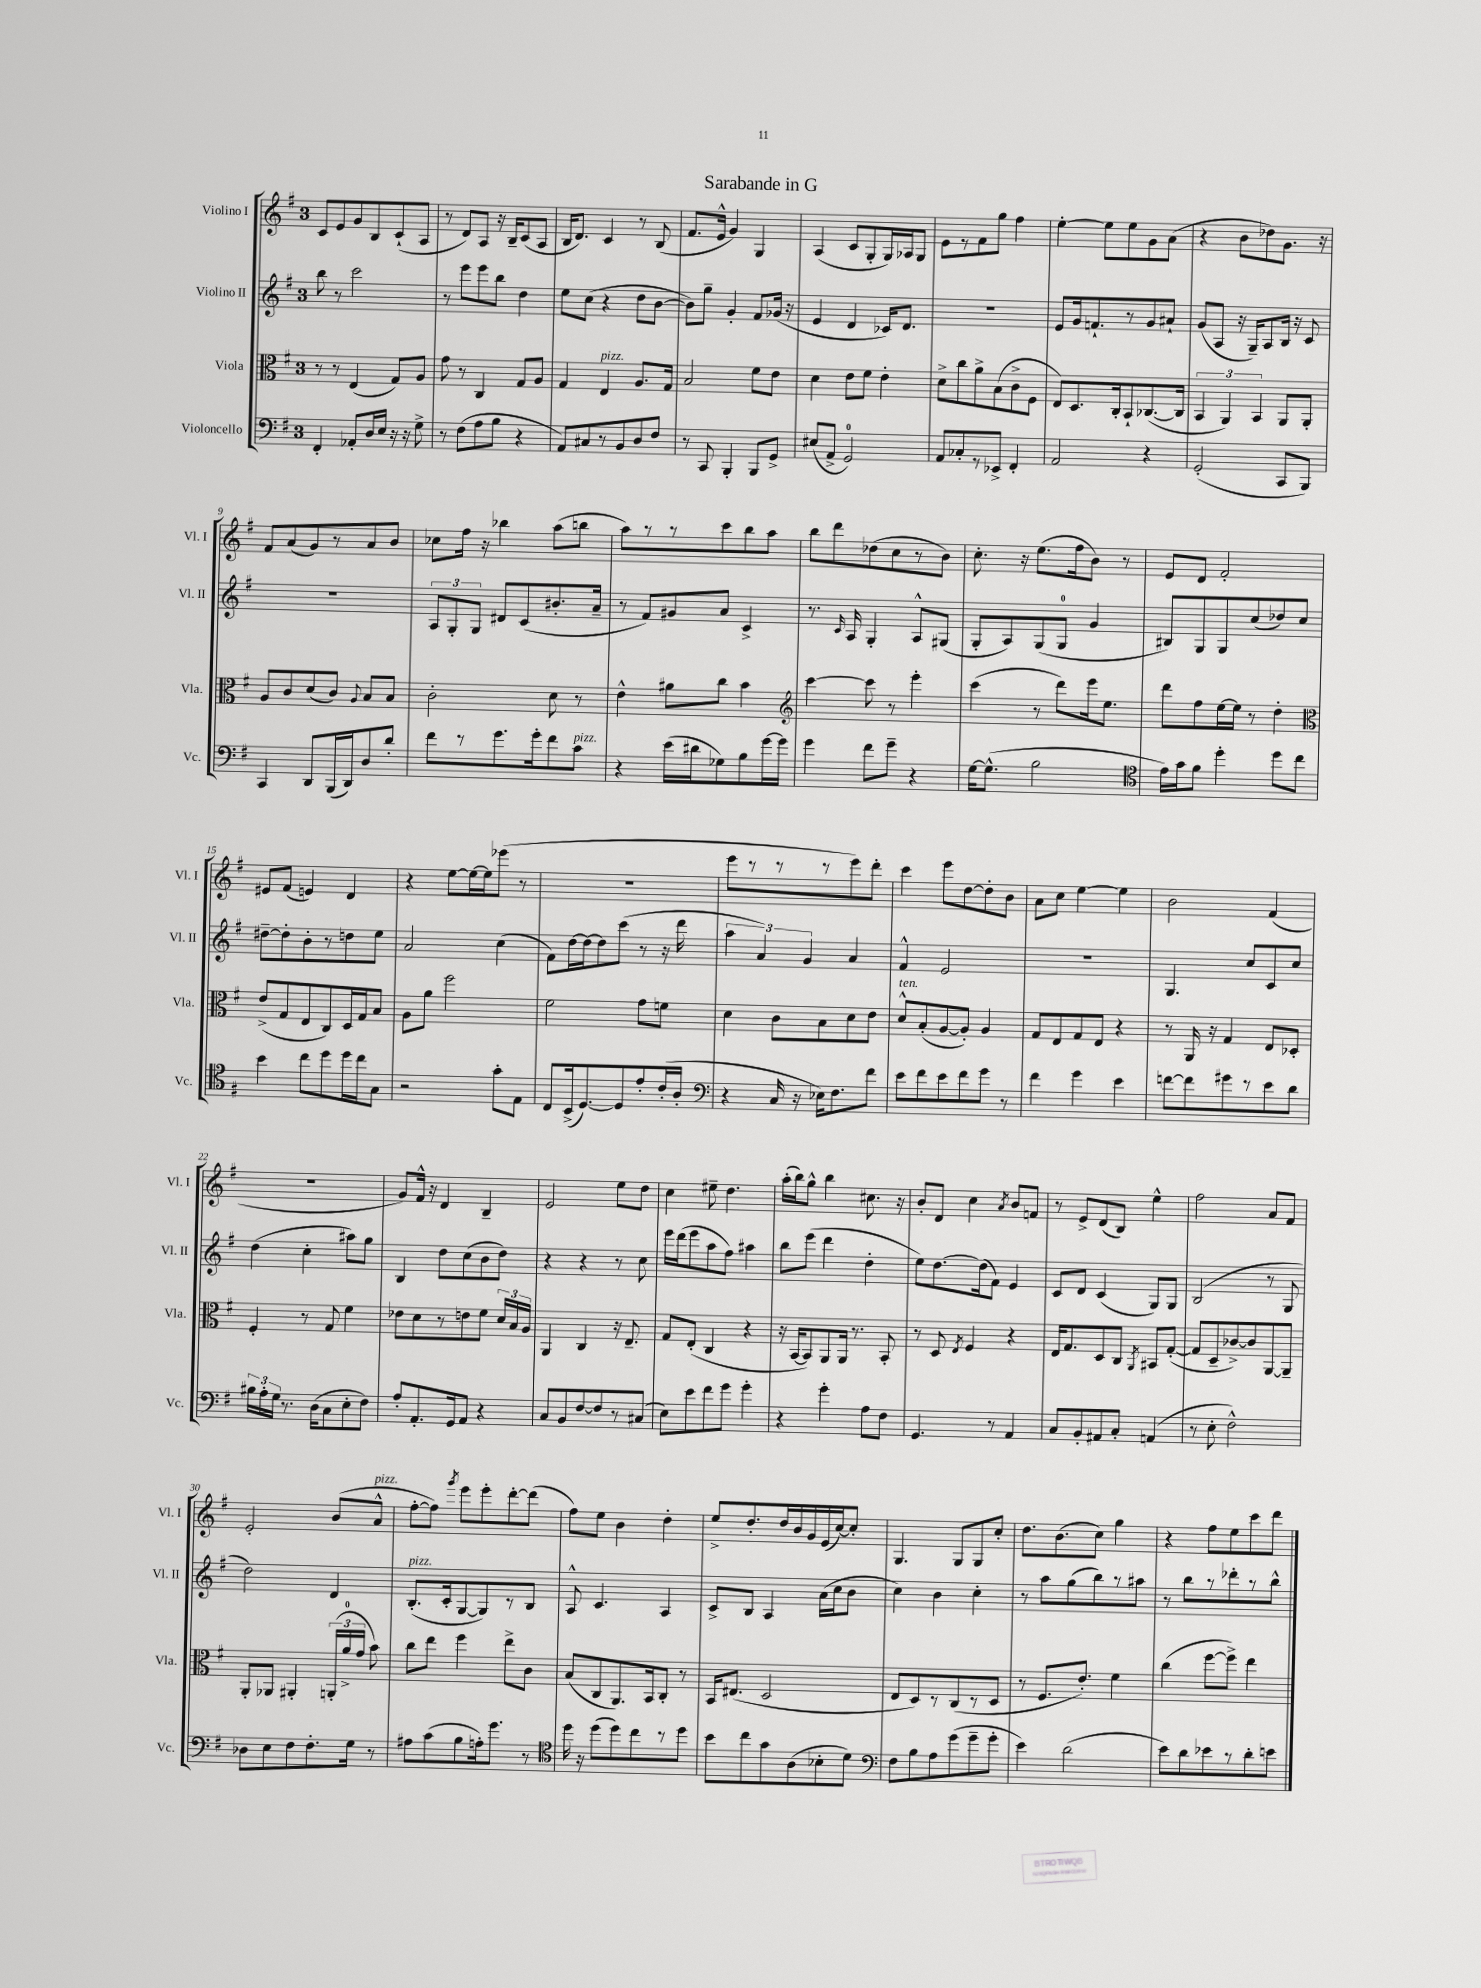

**kern	**kern	**kern	**kern
*part4	*part3	*part2	*part1
*staff4	*staff3	*staff2	*staff1
*I"Violoncello	*I"Viola	*I"Violino II	*I"Violino I
*I'Vc.	*I'Vla.	*I'Vl. II	*I'Vl. I
*clefF4	*clefC3	*clefG2	*clefG2
*k[f#]	*k[f#]	*k[f#]	*k[f#]
*M3/4	*M3/4	*M3/4	*M3/4
=1	=1	=1	=1
4FF#'/	8r	8bb\	8c/L
.	8r	8r	8e/
8AA-X'/L	(4E/	2ccc\	8g/
16D/L	.	.	8B/
16E/JJ	.	.	.
16r	8G/L)	.	(8c`/
16r	.	.	.
8G^\	8A/J	.	8A/J
=2	=2	=2	=2
8r	8g\	8r	8r
(8F#\L	8r	8eee\L	8d/L)
8A\	4C/	8eee\	8A/J
8B\J	.	8bb\J	16r
.	.	.	16B~/KL
4r	8G/L	4dd\	(8c/
.	8A/J	.	8A/J
=3	=3	=3	=3
8AA/L)	4G/	8ee\L	16B/KL
.	.	.	8.d/J)
8C#X/	.	(8cc\J	.
!	!LO:TX:a:i:t=pizz.	!	!
8r	4E/	4r	4c/
8BB/	.	.	.
8D/	8.A/L	8dd\L	8r
8F#/J	.	[8b\J	(8B/
.	16G/Jk	.	.
=4	=4	=4	=4
8r	2B/	8b\L])	8.f#/L
8CC/	.	8gg~\J	.
.	.	.	16e^^/Jk
4BBB'/	.	4g'/	4g/)
8BBB/L	8f#\L	8f#/L	4G/
8GG^/J	8e\J	(16g-X/Jk	.
.	.	16r	.
=5	=5	=5	=5
(8E#X/L	4d\	4e/	(4A/
8AA^/J	.	.	.
2GG/)	8e\L	4d/	8c/L
.	8f#\J	.	8G'/
.	4e'\	16c-X/KL)	16G/L)
.	.	8.d/J	16A-X/J
.	.	.	8G/J
=6	=6	=6	=6
8AA/L	8d^\L	2.r	8e\L
8C-X'/	8cc\	.	8r
8r	8a^\	.	8f#\
8EE-X^/J	(8B\	.	8gg\J
4FF#'/	8c^\	.	4ff#\
.	8F#\J	.	.
=7	=7	=7	=7
2AA/	8E/L)	8e/L	[4ee'\
.	8.D/	16g/k	.
.	.	8.fn`/	.
.	.	.	8ee\L]
.	16C'/k	.	.
.	8BB`/	8r	8ee\
4r	([8.C-X/	8g/	8g\
.	.	8a#X`/J	(8a\J
.	16C-/Jk]	.	.
=8	=8	=8	=8
(2GG'/	6BB/	(8g/L	4r
.	.	8A/J	.
.	6AA/)	.	.
.	.	16r	8b\L
.	.	16G~/KL)	.
.	6BB/	.	.
.	.	8A/	8dd-X\)
8CC/L	8AA/L	16B/Jk	8.g\J
.	.	16r	.
8BBB/J)	8AA'/J	8c/	.
.	.	.	16r
!!LO:LB:g=z
=9	=9	=9	=9
4CC/	8A/L	2.r	8f#/L
.	8c/	.	(8a/
8DD/L	(8d/	.	8g/)
(16BBB/L	8c/J)	.	8r
16DD/J)	.	.	.
.	8qqA/	.	.
8D/	8B/L	.	8a/
8d'/J	8B/J	.	8b/J
=10	=10	=10	=10
8f#\L	2c'\	12A/L	8cc-X\L
.	.	12G'/	.
8r	.	.	16ff#\Jk
.	.	12G/J	.
.	.	.	16r
8.g\	.	8d#X/L	4bb-X\
.	.	(8c/	.
16g'\k	.	.	.
8f#\	8d\	8.b#X'/	(8aa\L
!LO:TX:a:i:t=pizz.	!	!	!
8c\J	8r	.	8bbn\J
.	.	16a~/Jk	.
=11	=11	=11	=11
4r	4e^^\	8r	8aa\L)
.	.	8f#/L)	8r
(16e\LL	8a#X\L	8g#X/	8r
16d#X\J	.	.	.
8G-X\)	8cc\J	8a/J	8ccc\
8B\	4b\	4c^/	8bb\
[16g\L	.	.	8aa\J
16g\JJ]	.	.	.
=12	=12	=12	=12
*	*clefG2	*	*
4g\	[4ccc\	8.r	8bb\L
.	.	.	8ddd\
.	.	16qqc/	.
.	.	16A/	.
8f#\L	8ccc\]	4G'/	(8dd-X\
8g~\J	8r	.	8cc\
4r	4eee'\	8A^^/L	8r
.	.	(8G#X/J	8b\J)
=13	=13	=13	=13
[16G\KL	(4ccc\	8G'/L	8.cc'\
(8.G^^\J]	.	.	.
.	.	8A/)	.
.	.	.	16r
2B\	8r	(8G/	(8.ee\L
.	8ddd\L)	8G/J	.
.	.	.	16ff#\k
.	16eee\k	4g/	8b\J)
.	8.ee\J	.	.
.	.	.	8r
=14	=14	=14	=14
*clefC4	*	*	*
16e\LL)	8ddd\L	8B#X/L)	8e/L
16g\J	.	.	.
8f#\J	8ff#\	8G/	8d/J
4dd'\	[16ee\L	8G/	2f#'/
.	16ee\JJ]	.	.
.	8r	(8cc/	.
8dd\L	4dd'\	8dd-X/)	.
8cc\J	.	8cc/J	.
!!LO:LB:g=z
=15	=15	=15	=15
*	*clefC3	*	*
4b\	(8e^/L	[8dd#X~\L	8e#X/L
.	8G/	8dd#'\]	(8f#/J
8cc\L	8E/	8b'\	4en/)
8dd\	8C/)	8r	.
16dd\L	16D/L	8ddn\	4d/
16cc\J	16G/J	.	.
8G\J	8B/J	8ee\J	.
=16	=16	=16	=16
2r	8A\L	2a/	4r
.	8a\J	.	.
.	2ff#\	.	[8ee\L
.	.	.	16ee\L_
.	.	.	16ee\J]
8g'\L	.	(4cc\	(8eee-X\J
8E\J	.	.	8r
=17	=17	=17	=17
8C/L	2f#\	8f#\L)	2.r
(16BB^/k	.	[16dd\L	.
[8.D/)	.	16dd\J_	.
.	.	8dd\]	.
8D/]	.	(8ccc\J	.
8e'/	8g\L	8r	.
(16c'/L	8fn\J	16r	.
16A'/JJ	.	16ddd\	.
=18	=18	=18	=18
*clefF4	*	*	*
4r	4d\	6aa\	8eee\L
.	.	.	8r
.	.	6a/)	.
16C/	8c\L	.	8r
16r	.	.	.
.	.	6g/	.
16E-X\KL)	8B\	.	8r
8.F#\	.	.	.
.	8d\	4a/	8eee\)
8f#\J	8e\J	.	8ddd'\J
=19	=19	=19	=19
!	!LO:TX:a:i:t=ten.	!	!
8e\L	8d^^/L	4f#^^/	4ccc\
8f#\	(8B'/	.	.
8e\	[8A/	2e/	8eee\L
8f#\	8A'/J])	.	[8dd\
8g\J	4A/	.	8dd'\]
8r	.	.	8b\J
=20	=20	=20	=20
4f#\	8G/L	2.r	8a\L
.	8E/	.	8cc\J
4g\	8G/	.	[4ee\
.	8E/J	.	.
4e\	4r	.	4ee\]
=21	=21	=21	=21
[8fn\L	8r	4.G/	2b\
8f\]	16AA/	.	.
.	16r	.	.
8g#X\	4G/	.	.
8r	.	8cc/L	.
8e\	8E/L	8c/	(4f#/
8d\J	8D-X'/J	8cc/J	.
!!LO:LB:g=z
=22	=22	=22	=22
24B#X\LL	4F#'/	(4dd\	2.r
24A'\	.	.	.
24G\JJ	.	.	.
8.r	.	.	.
.	8r	4cc'\	.
(16D\KL	.	.	.
8C\	8G/	.	.
8E'\	4f#\	8aa#X\L)	.
8F#\J)	.	8gg\J	.
=23	=23	=23	=23
8A'/L	8e-X\L	4B/	8g/L)
8.AA'/	8d\	.	16f#^^/Jk
.	.	.	16r
.	8r	8dd\L	4d/
16GG/k	.	.	.
8AA/J	8en\	(8cc\	.
4r	8f#\J	8b\	4B~/
.	24d/LL	8dd\J)	.
.	24B/	.	.
.	24A/JJ	.	.
=24	=24	=24	=24
8C/L	4AA/	4r	2e/
8BB/	.	.	.
[8F#/	4C/	4r	.
8F#/]	.	.	.
8r	16r	8r	8ee\L
.	8.E~/	.	.
(8C#X/J	.	8cc\	8dd\J
=25	=25	=25	=25
8E\L)	8G/L	16eee\LL	4cc\
.	.	(16ddd\J	.
8e\	(8E'/J	8eee\	.
8f#\	4C/	8aa\	8ee#X~\
8g\J	.	8ff#\J)	4.dd\
4g'\	4r	4aa#X\	.
=26	=26	=26	=26
4r	16r	8bb\L	(16aa'\LL
.	[16BB/KL	.	16bb\J)
.	8BB/])	(8eee\J	8gg^^\J
4g'\	8AA/	4ddd\	4bb\
.	16AA/Jk	.	.
.	8.r	.	.
8A\L	.	4dd'\	8.cc#X\
8F#\J	8BB'/	.	.
.	.	.	16r
=27	=27	=27	=27
4.GG/	8r	8ee\L)	8b'/L
.	8D/	[8.dd\	8d/J
.	8qE/	.	.
.	4F#/	.	4cc\
.	.	(16dd\k]	.
8r	.	8f#\J)	.
.	.	.	8qa/
4AA/	4r	4e/	8b/L
.	.	.	8fn/J
=28	=28	=28	=28
8C/L	16E/KL	8c/L	8r
.	8.G/	.	.
8BB'/	.	8d/J	8e^/L
8AA#X/	8D/	(4c/	(8d/
8C'/J	8C/J	.	8B/J)
.	8qAA/	.	.
(4AAn/	8BB#X/L	8G/L)	4ee^^\
.	([8G'/J	8G/J	.
=29	=29	=29	=29
8r	8G/L]	(2B/	2ff#\
8E'\	8D~/	.	.
2F#^^\)	[8c-X^/)	.	.
.	8c-/]	.	.
.	[8AA/	8r	8a/L
.	8AA~/J]	8G/	8f#/J
!!LO:LB:g=z
=30	=30	=30	=30
8D-X\L	8AA'/L	2dd\)	2e'/
8E\	8AA-X/J	.	.
8F#\	4AA#X'/	.	.
8.F#'\	.	.	.
.	(24AAn'/LL	4d/	(8b/L
.	24a^/	.	.
16G\Jk	.	.	.
.	24g/JJ	.	.
!	!	!	!LO:TX:a:i:t=pizz.
8r	8b\)	.	8a^^/J
=31	=31	=31	=31
!	!	!LO:TX:a:i:t=pizz.	!
8A#X\L	8cc\L	(8.B'/L	[8ff#'\L
(8c\	8ee\J	.	8ff#\J])
.	.	16c'/k	.
.	.	.	8qggg/
8B\	4ff#\	[8G/	8eee\L
16An'\k)	.	8G/])	8eee'\
8.g\J	.	.	.
.	8ee^\L	8r	[8ddd'\
8r	8c\J	8B/J	(8ddd\J]
=32	=32	=32	=32
*clefC4	*	*	*
16dd\	(8B/L	8A^^/	8ff#\L)
16r	.	.	.
(8dd\L	8C/	4.c/	8ee\J
8dd\)	8.AA/)	.	4b\
8cc\	.	.	.
.	16BB/k	.	.
8r	8C'/J	4A/	4dd'\
8dd\J	8r	.	.
=33	=33	=33	=33
8b\L	16BB/KL	8c^/L	8ee^/L
.	(8.E#X/J	.	.
8cc\	.	8B/J	8.dd'/
8g\	2D/	4A/	.
.	.	.	16dd/L
(8A\	.	.	16b/
.	.	.	16g/
8B-X'\	.	(16a\LL	(16e/
.	.	16cc\J	[16cc/J)
8d\J)	.	8b\J	8cc'/J]
=34	=34	=34	=34
*clefF4	*	*	*
8F#\L	8E/L	4cc\)	4.G/
8B\	8D/)	.	.
8A\	8r	4b\	.
(8g\	(8C/	.	8G/L
8g~\	8r	4cc'\	8G/
8g'\J	8D/J	.	8cc'/J
=35	=35	=35	=35
4e\)	8r	8r	8.dd\L
.	8.F#/L	8aa\L	.
.	.	.	(8.b\
(2d\	.	(8gg\	.
.	8.e'/J)	.	.
.	.	8bb\)	8cc\J)
.	4f#\	8r	4gg\
.	.	8aa#X\J	.
=36	=36	=36	=36
8e\L)	(4cc\	8r	4r
8d\	.	8bb\L	.
8e-X\	[8ff#\L	8r	8ff#\L
8r	8ff#^\J])	8ddd-X'\	8ee\
8d'\	4ee\	8r	8ccc\
8en\J	.	8bb^^\J	8ddd\J
==	==	==	==
*-	*-	*-	*-
